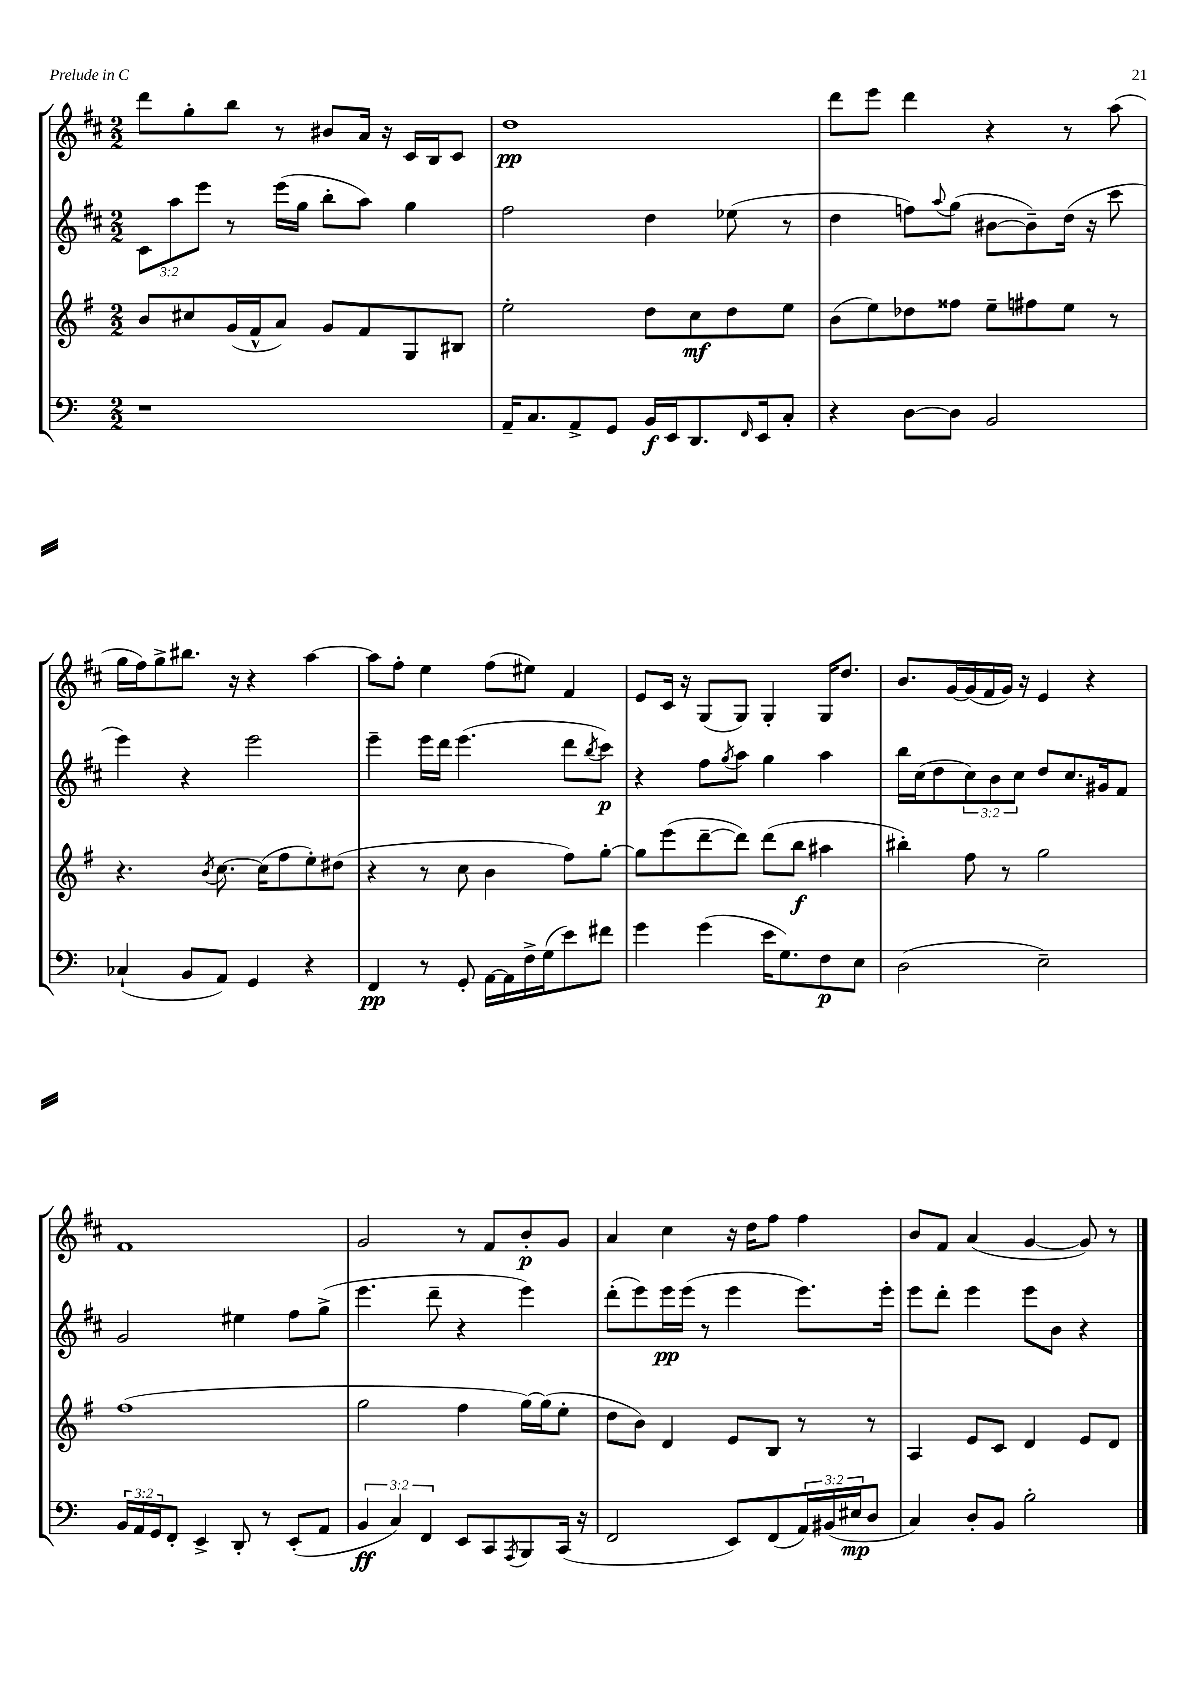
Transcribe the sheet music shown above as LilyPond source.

<<
\new StaffGroup <<
\new Staff = "s0" {
    \clef treble \key d \major \numericTimeSignature \time 2/2
    d'''8 g''8-. b''8 r8 bis'8 a'16 r16 cis'16 b16 cis'8 |
    d''1\pp |
    d'''8 e'''8 d'''4 r4 r8 a''8( |
    g''16 fis''16) g''8-> bis''8. r16 r4 a''4~ |
    a''8 fis''8-. e''4 fis''8( eis''8) fis'4 |
    e'8 cis'16 r16 g8( g8) g4-. g16 d''8. |
    b'8. g'16~ g'16( fis'16 g'16) r16 e'4 r4 |
    fis'1 |
    g'2 r8 fis'8 b'8-.\p g'8 |
    a'4 cis''4 r16 d''16 fis''8 fis''4 |
    b'8 fis'8 a'4( g'4~ g'8) r8 \bar "|." |
}
\new Staff = "s1" {
    \clef treble \key d \major \numericTimeSignature \time 2/2 \override Staff.TupletNumber.text = #tuplet-number::calc-fraction-text
    \tuplet 3/2 { cis'8 a''8 e'''8 } r8 e'''16( g''16 b''8-. a''8) g''4 |
    fis''2 d''4 ees''8( r8 |
    d''4 f''8) \appoggiatura { a''8 } g''8( bis'8~ bis'8--) d''16( r16 cis'''8 |
    e'''4) r4 e'''2 |
    e'''4-- e'''16 d'''16 e'''4.( d'''8 \acciaccatura { b''8 } cis'''8\p) |
    r4 fis''8 \acciaccatura { g''8 } a''8 g''4 a''4 |
    b''16 cis''16( d''8 \tuplet 3/2 { cis''8) b'8 cis''8 } d''8 cis''8. gis'16 fis'8 |
    g'2 eis''4 fis''8 g''8->( |
    e'''4. d'''8-- r4 e'''4) |
    d'''8-.( e'''8) e'''16\pp e'''16( r8 e'''4 e'''8.) e'''16-. |
    e'''8 d'''8-. e'''4 e'''8 b'8 r4 \bar "|." |
}
\new Staff = "s2" {
    \clef treble \key g \major \numericTimeSignature \time 2/2
    b'8 cis''8 g'16( fis'16-^ a'8) g'8 fis'8 g8 bis8 |
    e''2-. d''8 c''8\mf d''8 e''8 |
    b'8( e''8) des''8 fisis''8 e''8-- fis''8 e''8 r8 |
    r4. \acciaccatura { b'8 } c''8.~ c''16( fis''8 e''8-.) dis''8( |
    r4 r8 c''8 b'4 fis''8) g''8~-. |
    g''8 e'''8( d'''8~-- d'''8) d'''8( b''8\f ais''4 |
    bis''4-.) fis''8 r8 g''2 |
    fis''1( |
    g''2 fis''4 g''16~) g''16( e''8-. |
    d''8 b'8) d'4 e'8 b8 r8 r8 |
    a4 e'8 c'8 d'4 e'8 d'8 \bar "|." |
}
\new Staff = "s3" {
    \clef bass \key c \major \numericTimeSignature \time 2/2 \override Staff.TupletNumber.text = #tuplet-number::calc-fraction-text
    r1 |
    a,16-- c8. a,8-> g,8 b,16\f e,16 d,8. \grace { f,16 } e,16 c8-. |
    r4 d8~ d8 b,2 |
    ces4-!( b,8 a,8) g,4 r4 |
    f,4\pp r8 g,8-. a,16~ a,16 f16-> g16( e'8) fis'8 |
    g'4 g'4( e'16 g8.) f8\p e8 |
    d2( e2--) |
    \tuplet 3/2 { b,16 a,16 g,16 } f,8-. e,4-> d,8-. r8 e,8-.( a,8 |
    \tuplet 3/2 { b,4\ff c4) f,4 } e,8 c,8 \acciaccatura { a,,8 } b,,8 c,16( r16 |
    f,2 e,8) f,8( \tuplet 3/2 { a,16) bis,16( eis16\mp } d8 |
    c4) d8-. b,8 b2-. \bar "|." |
}
>>
>>
\layout { \context { \Score \remove "Bar_number_engraver" } }
